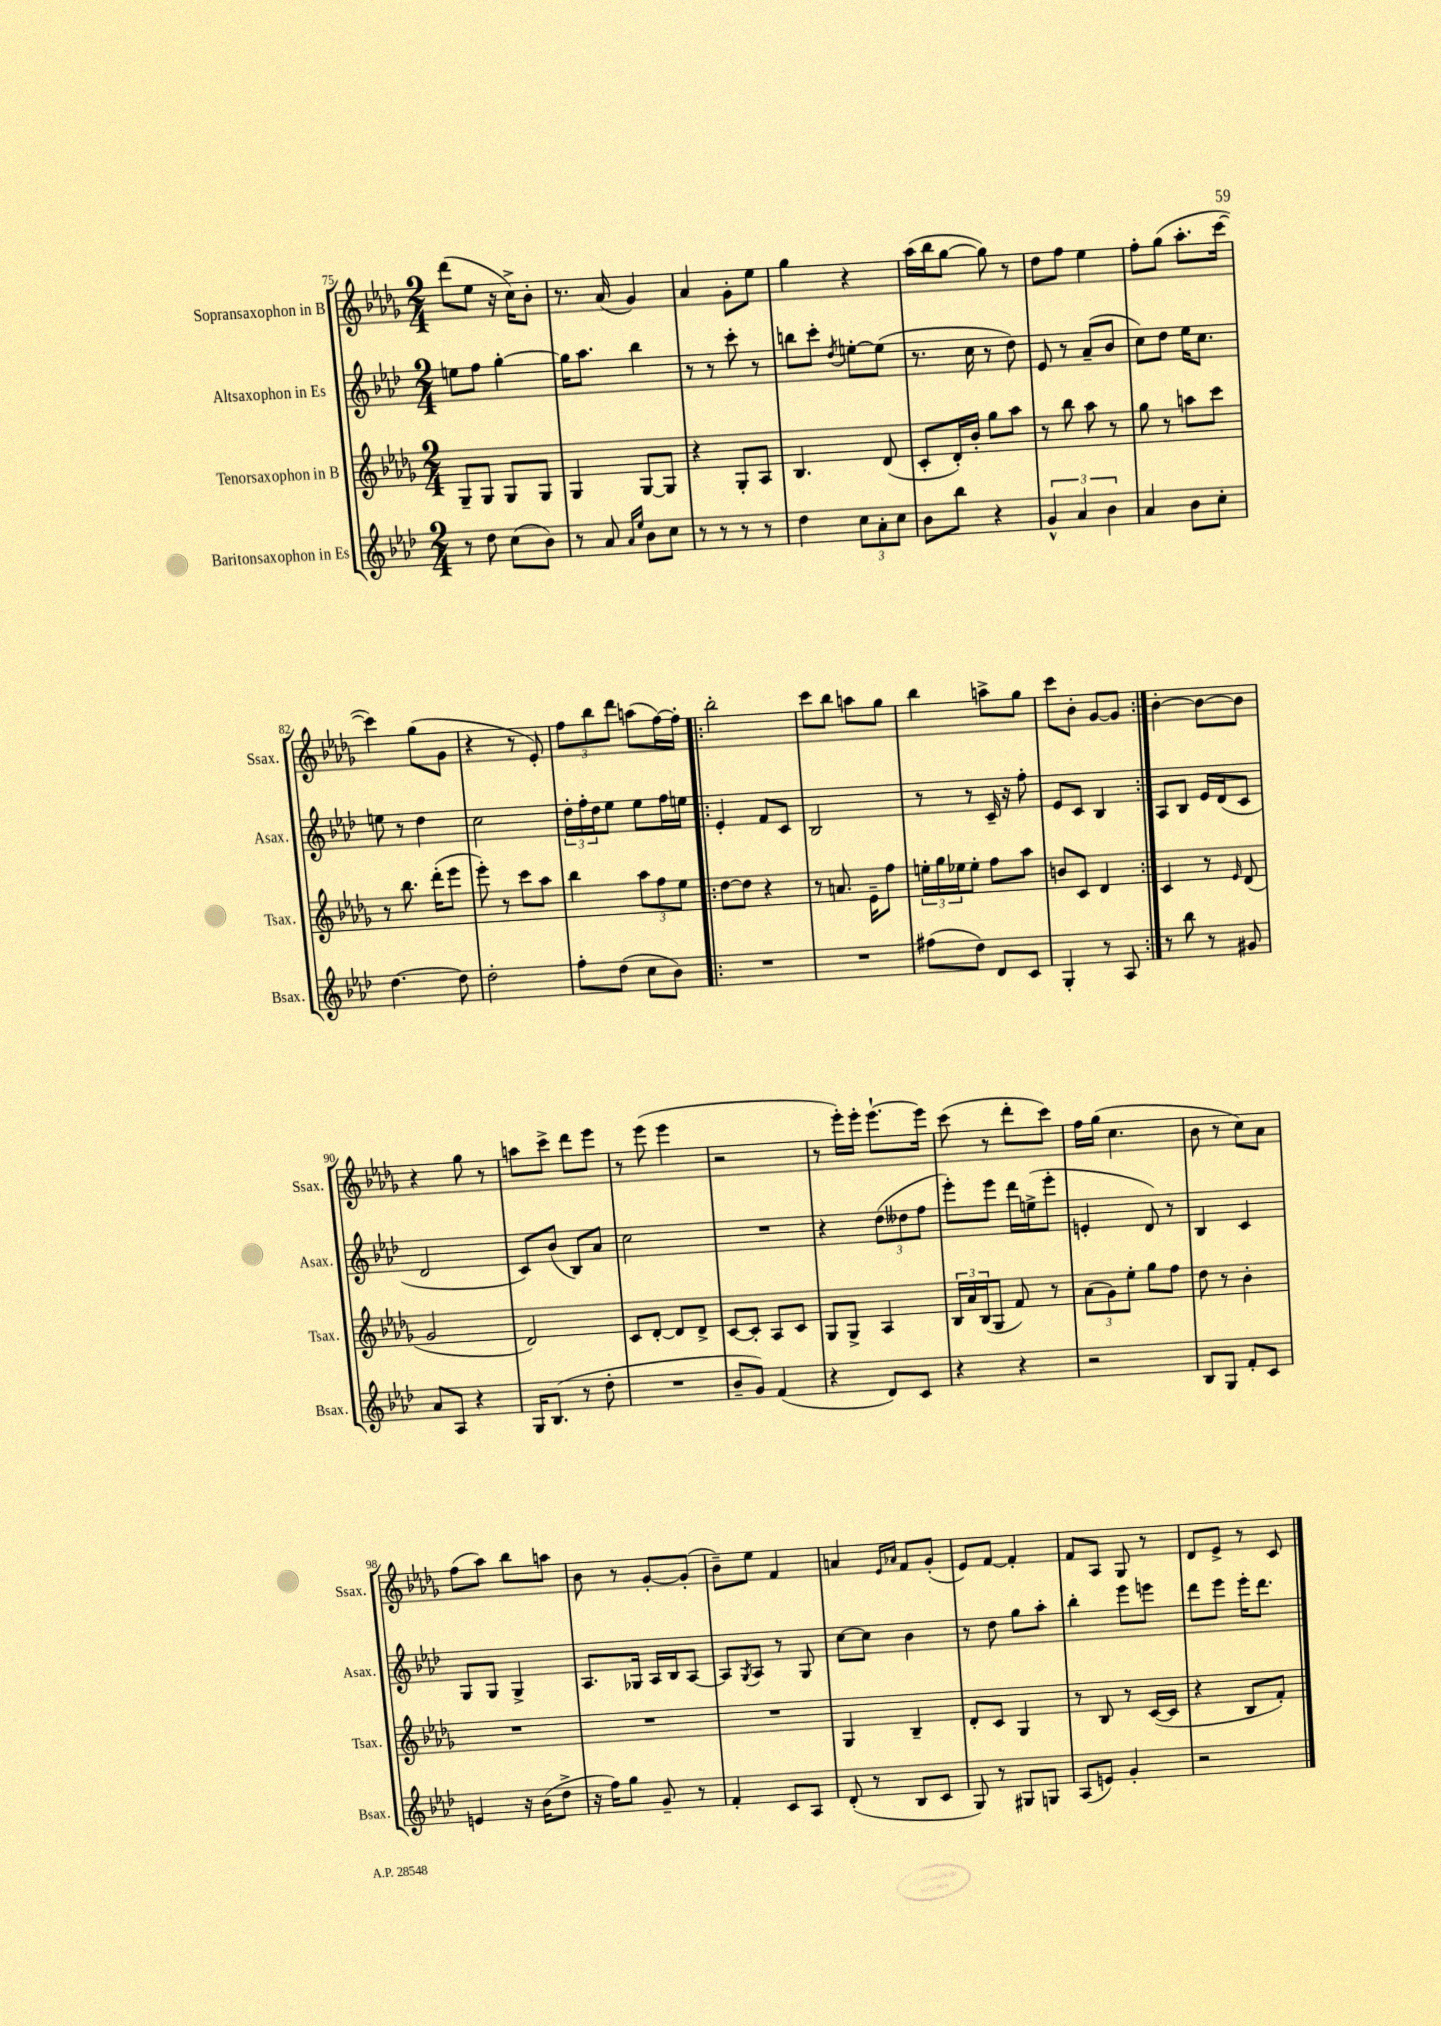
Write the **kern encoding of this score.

**kern	**kern	**kern	**kern
*part4	*part3	*part2	*part1
*staff4	*staff3	*staff2	*staff1
*I"Baritonsaxophon in Es	*I"Tenorsaxophon in B	*I"Altsaxophon in Es	*I"Sopransaxophon in B
*I'Bsax.	*I'Tsax.	*I'Asax.	*I'Ssax.
*clefG2	*clefG2	*clefG2	*clefG2
*k[b-e-a-d-]	*k[b-e-a-d-g-]	*k[b-e-a-d-]	*k[b-e-a-d-g-]
*M2/4	*M2/4	*M2/4	*M2/4
=75	=75	=75	=75
8r	8G-~/L	8een\L	(8ddd-\L
8dd-\	8G-/J	8ff\J	8ee-\J
(8cc\L	8G-/L	[4gg'\	16r
.	.	.	16cc^\KL)
8b-\J)	8G-/J	.	8b-'\J
=76	=76	=76	=76
8r	4G-/	16gg\KL]	8.r
.	.	8.aa-\J	.
8a-/	.	.	.
.	.	.	(16a-/
16qqa-/LL	.	.	.
16qqee-/JJ	.	.	.
8b-\L	[8G-/L	4bb-\	4g-/)
8cc\J	8G-/J]	.	.
=77	=77	=77	=77
8r	4r	8r	4a-/
8r	.	8r	.
8r	8G-'/L	8ccc'\	8g-'\L
8r	8A-/J	8r	8ee-\J
=78	=78	=78	=78
4dd-\	4.B-/	8bbn\L	4gg-\
.	.	8ccc'\J	.
.	.	8qdd-/	.
12cc\L	.	[8een'\L	4r
12a-'\	.	.	.
.	(8d-/	(8ee\J]	.
12cc\J	.	.	.
=79	=79	=79	=79
8b-\L	8c'/L	8.r	(16aa-\LL
.	.	.	16bb-\J
8bb-\J	16d-'/L)	.	[8gg-\J
.	16b-'/JJ	16cc\	.
4r	8gg-\L	8r	8gg-\])
.	8aa-\J	8dd-\)	8r
=80	=80	=80	=80
6g^^/	8r	8e-/	8dd-\L
.	8bb-\	8r	8ff\J
6a-/	.	.	.
.	8aa-\	(8a-~/L	4ee-\
6b-\	.	.	.
.	8r	8b-/J	.
=81	=81	=81	=81
4a-/	8gg-\	8cc\L)	8ff'\L
.	8r	8dd-\J	(8gg-\J
8b-\L	8aan\L	16ee-\KL	8.aa-'\L
.	.	8.cc\J	.
8cc'\J	8ccc\J	.	.
.	.	.	[16ccc\Jk
!!LO:LB:g=z
=82	=82	=82	=82
[4.dd-\	8r	8een\	4ccc\])
.	8.bb-\	8r	.
.	.	4dd-\	(8gg-\L
.	(16ddd-'\KL	.	.
8dd-\]	8eee-\J	.	8g-\J
=83	=83	=83	=83
2dd-'\	8eee-'\)	2cc\	4r
.	8r	.	.
.	8ccc\L	.	8r
.	8aa-\J	.	8e-'/)
=84	=84	=84	=84
8ff'\L	4bb-\	24dd-'\LL	12ff\L
.	.	24ff'\	.
.	.	24dd-\J	12bb-\
(8dd-\J	.	8ee-\J	.
.	.	.	12ddd-\J
8cc\L	12aa-\L	8ee-\L	(8aan\L
.	12ff\	.	.
8b-\J)	.	16ff\L	[16ff\L)
.	12ee-\J	.	.
.	.	16een\JJ	16ff'\JJ]
=85!|:	=85!|:	=85!|:	=85!|:
2r	[8dd-\L	4e-'/	2bb-'\
.	8dd-\J]	.	.
.	4r	8f/L	.
.	.	8c/J	.
=86	=86	=86	=86
2r	8r	2B-/	8ccc\L
.	8.an/	.	8bb-\J
.	.	.	8aan\L
.	16e-~\KL	.	.
.	8ff\J	.	8gg-\J
=87	=87	=87	=87
(8ff#X\L	24een'\LL	8r	4bb-\
.	24gg-\	.	.
.	24ee-X\J	.	.
8dd-\J)	8ee-'\J	8r	.
8d-/L	8ff\L	16c~/	8aan^\L
.	.	16r	.
8c/J	8aa-\J	8ff'\	8gg-\J
=88	=88	=88	=88
4G'/	8bn/L	8e-/L	8ccc\L
.	8c/J	8c/J	8b-'\J
8r	4d-/	4B-/	[8g-/L
8A-/	.	.	8g-/J]
=89:|!	=89:|!	=89:|!	=89:|!
8r	4c/	8A-/L	[4b-'\
8bb-\	.	8B-/J	.
8r	8r	16e-/LL	8b-\L_
.	.	(16d-/J	.
.	16qqe-/	.	.
8g#X/	(8d-/	8c/J	8b-\J]
!!LO:LB:g=z
=90	=90	=90	=90
8a-/L	2g-/	2d-/	4r
8A-/J	.	.	.
4r	.	.	8gg-\
.	.	.	8r
=91	=91	=91	=91
16G/KL	2d-/)	8c/L)	8aan\L
(8.B-/J	.	.	.
.	.	(8b-/J	8ccc^\J
8r	.	8B-/L)	8ddd-\L
8dd-'\	.	8a-/J	8eee-\J
=92	=92	=92	=92
2r	8c/L	2cc\	8r
.	[8d-'/J	.	(8eee-\
.	8d-/L]	.	4eee-\
.	8d-^/J	.	.
=93	=93	=93	=93
8b-~/L	[8c/L	2r	2r
8g/J)	8c'/J]	.	.
(4f/	8A-/L	.	.
.	8c/J	.	.
=94	=94	=94	=94
4r	8G-/L	4r	8r
.	8G-^/J	.	16eee-'\LL)
.	.	.	16eee-'\JJ
8d-/L)	4A-/	(12dd-\L	[8.eee-`\L
.	.	12dd--X\	.
8c/J	.	.	.
.	.	12ff\J	.
.	.	.	16eee-\Jk]
=95	=95	=95	=95
4r	24B-/LL	8eee-'\L)	(8ccc\
.	24a-/	.	.
.	(24B-/J	.	.
.	8G-/J	8eee-\J	8r
4r	8f/)	16ddd-\LL	8ddd-'\L
.	.	(16een^\J	.
.	8r	8eee-'\J	8ccc\J)
=96	=96	=96	=96
2r	(12a-\L	4en'/	16ff\LL
.	.	.	(16gg-\JJ
.	12g-\)	.	.
.	.	.	4.cc\
.	12ee-'\J	.	.
.	8gg-\L	8d-/)	.
.	8ff\J	8r	.
=97	=97	=97	=97
8B-/L	8dd-\	4B-/	8b-\
8G/J	8r	.	8r
8f'/L	4b-'\	4c/	8cc\L)
8c/J	.	.	8a-\J
!!LO:LB:g=z
=98	=98	=98	=98
4en/	2r	8G/L	(8ff\L
.	.	8G/J	8aa-\J)
16r	.	4G^/	8bb-\L
(16b-\KL	.	.	.
8dd-^\J	.	.	8aan\J
=99	=99	=99	=99
16r	2r	8.A-/L	8b-\
16ff\KL)	.	.	.
8gg\J	.	.	8r
.	.	16G-X/Jk	.
8g~/	.	16A-/LL	[8g-'/L
.	.	16B-/J	.
8r	.	[8A-/J	(8g-'/J]
=100	=100	=100	=100
4f'/	2r	8A-/L]	8b-~\L)
.	.	8qG/	.
.	.	8A-/J	8ee-\J
8c/L	.	8r	4f/
8A-/J	.	8G/	.
=101	=101	=101	=101
(8d-'/	4G-/	[8cc\L	4an/
8r	.	8cc\J]	.
.	.	.	16qqe-/LL
.	.	.	16qqa-X/JJ
8B-/L	4B-~/	4b-\	8f/L
8c/J	.	.	(8g-'/J
=102	=102	=102	=102
8G/)	8d-'/L	8r	8e-/L)
8r	8c/J	8dd-\	[8f/J
8G#X/L	4G-/	8gg\L	4f'/]
8Gn/J	.	8aa-'\J	.
=103	=103	=103	=103
(8A-/L	8r	4bb-'\	8f/L
8en/J)	8B-/	.	8A-/J
4g'/	8r	8eee-\L	8G-/
.	([16c/LL	8eeen\J	8r
.	16c/JJ]	.	.
=104	=104	=104	=104
2r	4r	8ddd-\L	8d-/L
.	.	8eee-\J	8e-^/J
.	8B-/L	16eee-'\KL	8r
.	.	8.ddd-\J	.
.	8f'/J)	.	8c/
==	==	==	==
*-	*-	*-	*-
